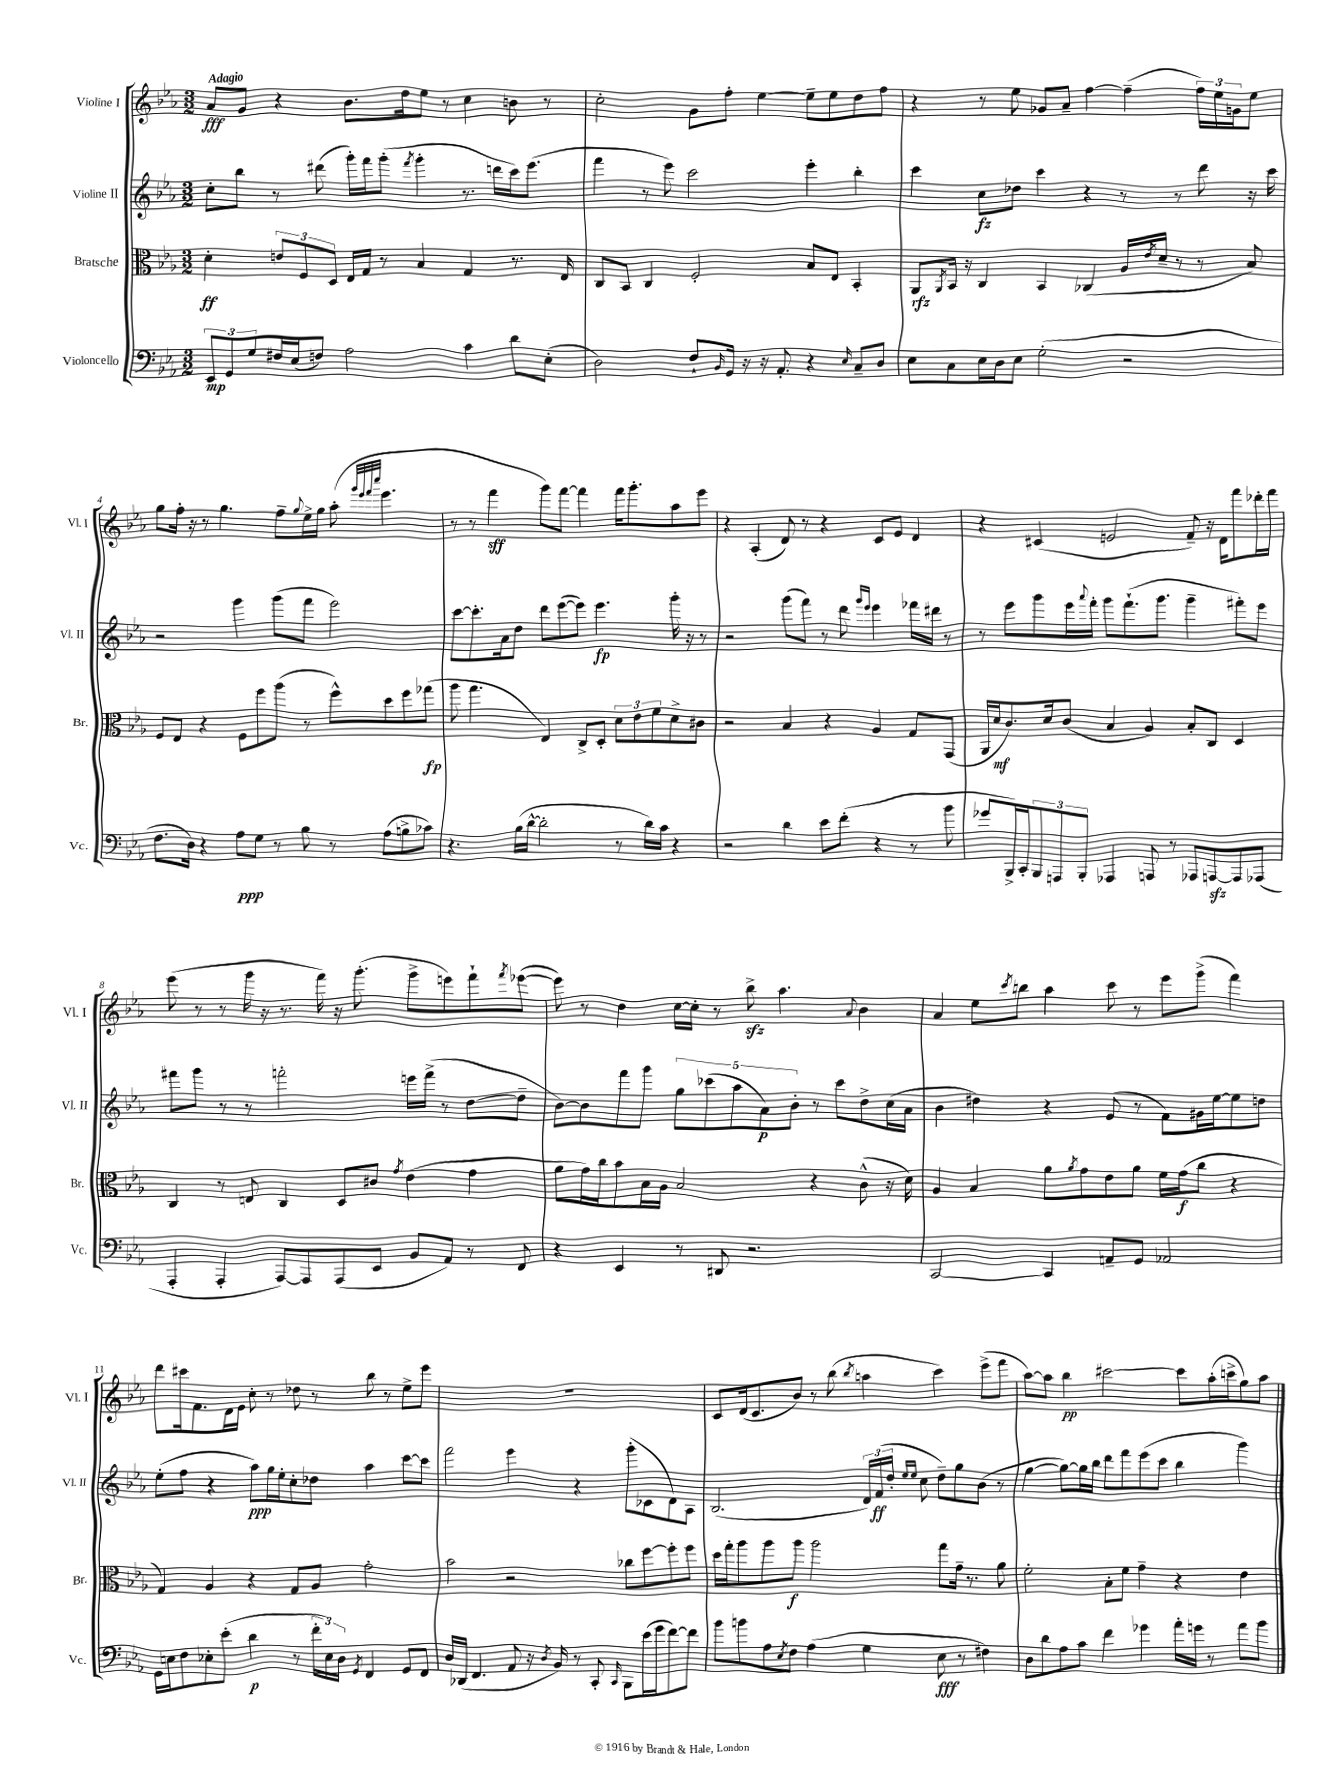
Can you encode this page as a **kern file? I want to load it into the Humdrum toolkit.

**kern	**kern	**kern	**kern
*staff4	*staff3	*staff2	*staff1
*clefF4	*clefC3	*clefG2	*clefG2
*k[b-e-a-]	*k[b-e-a-]	*k[b-e-a-]	*k[b-e-a-]
*M3/2	*M3/2	*M3/2	*M3/2
12EE-	4d'	8cc'	8a-
12GG	.	.	.
.	.	8bb-	8g
12G	.	.	.
16F#	12e	8r	4r
(16E-	.	.	.
.	12F	.	.
8F)	.	(8ddd#	.
.	12D	.	.
2A-	16E-	16ggg')	8.b-
.	16G	16fff	.
.	8r	(8ggg'	.
.	.	.	16dd
.	.	8qfff	.
.	4B-	4ggg'	8ee-
.	.	.	8r
4c	4G	8.r	4cc
.	.	16ddd	.
8d	8.r	16ccc)	8b
.	.	(8.eee-	.
(8E-'	.	.	8r
.	16E-	.	.
=	=	=	=
2D)	8C	4fff	2cc'
.	8BB-	.	.
.	4C	8r	.
.	.	8eee-)	.
8F`	2F'	2ccc	8g
16qqBB-	.	.	.
16GG	.	.	8ff'
16r	.	.	.
16r	.	.	[4ee-
8.AA-'	.	.	.
4r	8B-	4eee-'	8ee-~]
.	8E-	.	8ee-
16qqE-	.	.	.
8C~	4BB-'	4bb-'	8dd
8D	.	.	8ff
=	=	=	=
8E-	8AA-	4ccc	4r
.	8qAA-	.	.
8C	16BB-	.	.
.	16r	.	.
16E-	4C	8cc	8r
16D	.	.	.
8E-	.	8dd-	8ee-
(2G'	4BB-	4ccc	8g-
.	.	.	8a-~
.	(4C-	4r	[4ff
2r	16A-	8r	(4ff~]
.	8qe-	.	.
.	16d~	.	.
.	8r	8r	.
.	8r	8ddd	24ff)
.	.	.	24ee-
.	.	.	24g
.	8B-)	16r	8ee-
.	.	16ccc	.
=	=	=	=
8.F	8F	2r	8gg
.	8E-	.	16ff'
16D)	.	.	16r
4r	4r	.	8r
.	.	.	4.gg
8A-	8F	4ggg	.
8G	8ff	.	.
8r	(8aa-	(8ggg	8ff~
.	.	.	8qqgg
8B-	8r	8fff	16ee-^
.	.	.	16gg
8r	8ff^^)	2eee-)	(8aa-'
.	.	.	32qqggg
.	.	.	32qqeee-
.	.	.	32qqfff
.	.	.	32qqcccc
(8A-	8dd	.	4.eee-
8B^	8ff	.	.
8c-)	(8gg-	.	.
=	=	=	=
4.r	8aa-	[8ccc	8r
.	4.gg	8.ccc']	8r
.	.	.	4fff
.	.	16a-	.
(16B-	.	8dd	.
[16d^^	.	.	.
2d']	4E-)	8ddd	8ggg)
.	.	([8eee-	[8fff
.	8C^	8eee-])	4fff]
.	8D'	4.eee-	.
8r	12d	.	16fff
.	.	.	8.ggg'
.	12e-	.	.
16d)	.	.	.
.	12f	.	.
16c	.	.	.
4r	8d^	16ggg'	8aa-
.	.	16r	.
.	8c#	8r	8eee-
=	=	=	=
2r	2r	2r	4r
.	.	.	(4A-'
4d	4B-	(8ggg	8d)
.	.	8fff)	8r
8e-	4r	8r	4r
(8f'	.	8ddd	.
.	.	16qqggg	.
.	.	16qqeee-	.
4r	4A-	4eee-	8c
.	.	.	8e-
8r	8G	16fff-	4d
.	.	16ddd#	.
8b-	(8GG	8r	.
=	=	=	=
8g-	16AA-	8r	4r
.	16d	.	.
16BBB-^)	8.c)	8eee-	.
16CC'	.	.	.
12BBB-	.	8ggg	(4c#
.	16d	.	.
12AAA	.	.	.
.	(8c	16eee-	.
12BBB-'	.	.	.
.	.	8qqaaa-	.
.	.	16fff'	.
4AAA-	4B-	8ggg	2e
.	.	(8.fff`	.
8AAA	4A-)	.	.
.	.	8.ggg	.
8r	.	.	.
8AAA-	8B-'	4ggg~	8f~)
[8AAA	8C	.	16r
.	.	.	16d
8AAA]	4D	8fff#')	8fff
(8AAA-	.	8eee-	16ddd-'
.	.	.	16fff
=	=	=	=
4AAA-'	4C	8fff#	(8eee-
.	.	8ggg	8r
4AAA-'	8r	8r	8r
.	8E	8r	16ggg
.	.	.	16r
[8AAA-)	4C	2fff'	8.r
8AAA-]	.	.	.
.	.	.	16fff)
(8AAA-	8D	.	16r
.	.	.	(8.ggg'
8EE-	8c#	.	.
.	8qg	.	.
8BB-	(4e-	16eee	8ggg^
.	.	(16fff^	.
8AA-)	.	8r	8eee)
8r	4g	[8dd	8fff`
.	.	.	8qfff
8FF	.	8dd~]	([8eee-
=	=	=	=
4r	8a-	[8b-)	8eee-])
.	16g)	8b-]	8r
.	16cc	.	.
4EE-	8b-	8fff	4dd
.	16B-	8ggg	.
.	16A-	.	.
8r	2B-	10gg	[16cc
.	.	.	16cc']
.	.	(10ccc-	.
8DD#	.	.	8r
.	.	10aa-	.
2.r	.	.	8bb-^
.	.	10a-)	.
.	.	.	4.aa-
.	.	10b-'	.
.	4r	8r	.
.	.	8ccc-	.
.	.	.	8qqa-
.	(8c^^	8dd^	4b-
.	16r	(16cc	.
.	16d)	16a-	.
=	=	=	=
[2CC	4A-	4b-	4a-
.	4B-	4dd#)	8ee-
.	.	.	8qccc
.	.	.	8bb
4CC]	8a-	4r	4aa-
.	8qa-	.	.
.	8g	.	.
8AA~	8e-	(8e-	8ccc
8GG	8a-	8r	8r
2AA-	16f	8f)	8eee-
.	(16g	.	.
.	8cc	16g#	(8ggg^
.	.	[16ee-	.
.	4r	8ee-]	4fff)
.	.	8dd	.
=	=	=	=
16GG	4G)	(8ee-'	8ddd
16E	.	.	.
8F	.	8ff	16ccc#
.	.	.	8.f
8E-'	4A-	4r	.
(8e-'	.	.	16d
.	.	.	16e-
4d	4r	8aa-)	8cc'
.	.	16gg	8r
.	.	16ee-'	.
8r	8G	8cc'	8dd-
24f'	8A-	8dd-	8r
24E-)	.	.	.
24D	.	.	.
8qGG	.	.	.
4FF	2g'	4aa-	8bb-
.	.	.	8r
8GG	.	[8ccc	8ee-^
8FF	.	8ccc]	8eee-
=	=	=	=
16D	2b-	2fff	1.r
(16DD-	.	.	.
4.FF	.	.	.
8AA-	2r	4eee-	.
16r	.	.	.
8qD	.	.	.
16BB-)	.	.	.
8r	.	4r	.
8CC'	.	.	.
16qqCC	.	.	.
8BBB-	8cc-	(8ggg'	.
(16e-	[8ff	8c-	.
16g	.	.	.
[8f)	8ff']	8d)	.
8f]	8ff	8A-	.
=	=	=	=
8b-	16dd	(2.B-	8c
.	16gg'	.	.
8b	8aa-	.	(16d
.	.	.	8.c
8A-	8aa-	.	.
8qE-	.	.	.
8F	8aa-	.	8b-)
(4A-	2aa-	.	8r
.	.	.	(8bb-
.	.	.	8qbb-
4G	.	24d)	4aa
.	.	(24f	.
.	.	24dd'	.
.	.	16qqee-	.
.	.	16qqee-	.
.	.	8cc	.
8E-	8gg	8dd~)	4ccc)
8r	16g~	8gg	.
.	8.r	.	.
4F#)	.	(8b-	(8eee-^
.	8a-	8r	8fff
=	=	=	=
8D	2f'	[4gg	[8aa-)
8d	.	.	8aa-]
8A-	.	8gg_)	4bb-
8c	.	16gg]	.
.	.	16bb-	.
4f	8B-'	8ddd	[2ccc#
.	8f	8fff	.
4g-	4g~	(8eee-	.
.	.	8ccc	.
16a-'	4r	4bb-	8ccc#]
16g	.	.	.
8r	.	.	(16aa-'
.	.	.	16ccc^
8a-	4e-	4ggg)	8gg)
8b-	.	.	8aa-
==	==	==	==
*-	*-	*-	*-
